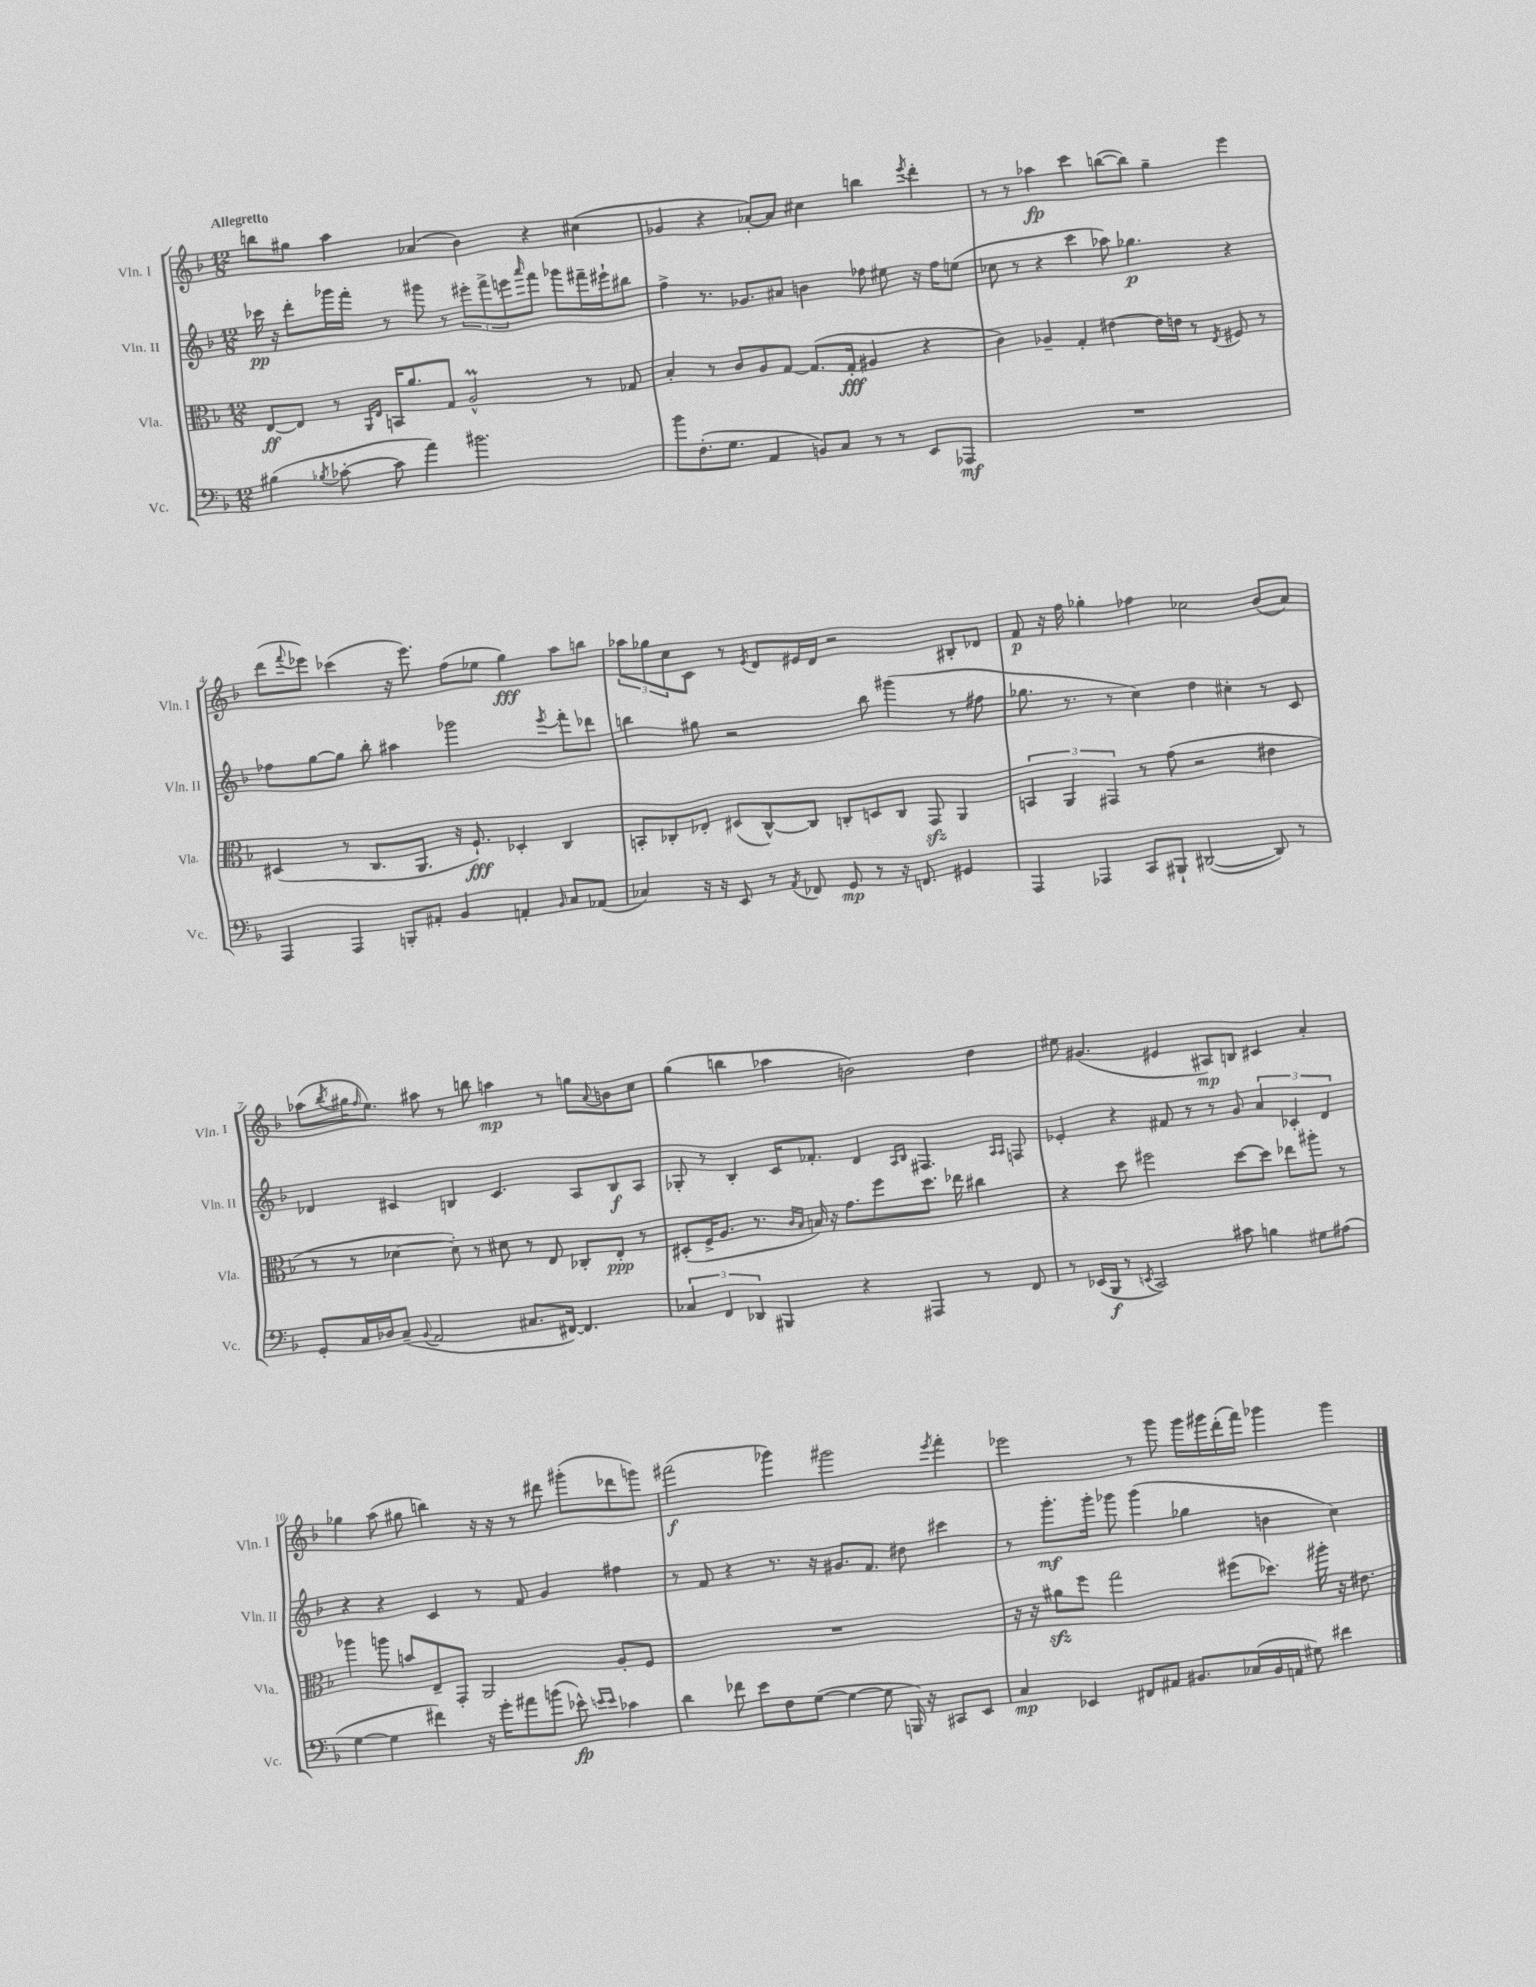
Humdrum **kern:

**kern	**kern	**kern	**kern
*staff4	*staff3	*staff2	*staff1
*clefF4	*clefC3	*clefG2	*clefG2
*k[b-]	*k[b-]	*k[b-]	*k[b-]
*M12/8	*M12/8	*M12/8	*M12/8
(4B#\	[8E/L	16ccc-\	8bb\L
.	.	16r	.
.	8E/]J	8ddd'\L	8gg#\J
8qB-/	.	.	.
[8c-'\	8r	16ggg-\L	4aa\
.	.	16fff'\JJ	.
.	16qqAA/LL	.	.
.	16qqE/JJ	.	.
8c-\]	16BB/LK	8r	.
.	8.a/	.	.
4a\)	.	8ggg#\	(4a-/
.	8G/J	8r	.
2.b#\	2A^^/	12eee#'\L	4b-\)
.	.	12fff^\	.
.	.	12eee\	.
.	.	16qqaaa/	.
.	.	8fff\J	4r
.	.	8ggg-\L	.
.	8r	16fff#~\L	(4cc#\
.	.	16eee#`\J	.
.	8G-/	8bb#\J	.
=	=	=	=
8b-\L	4B-'/	4ff^\	4g-/
(8.F'\	.	.	.
.	8r	8.r	4r
8.G\J	.	.	.
.	8c/L	.	.
.	.	8.g-/L	.
4AA/	8A/	.	[8a-'/L)
.	[8G/J	8a#/J	8a-/]J
8BB/L)	(8.G/]L	4b\	4cc#\
8C/J	.	.	.
.	16G'/Jk	.	.
8r	4A#/	8ff-\	4bb\
8r	.	8ee#\	.
.	.	.	8qeee/
8EE/L	4r	16r	4ddd'\
.	.	16ff-\LK	.
8AAA-/J	.	(8ee\J	.
=	=	=	=
1.r	4c\)	8cc-\	8r
.	.	8r	8r
.	4A-~/	4r	4aa-\
.	4G'/	4ccc\	4ccc\
.	[4e#\	8aa-\)	([8bb\L
.	.	4.gg-\	8bb\]J)
.	16e#\]LL	.	4gg~\
.	16e\JJ	.	.
.	8r	.	.
.	8qE/	.	.
.	8F#/	4r	4eee\
.	8r	.	.
=	=	=	=
4AAA/	(4D#/	8ff-\L	(8ddd\L
.	.	.	8qqfff/
.	.	[8gg\	8eee-\J)
4AAA/	8r	8gg\]J	(4ccc-\
.	8.C/L	8bb-'\	.
8BBB'/L	.	4aa#\	16r
.	8.AA/J	.	8.eee-\)
8AA#'/J	.	.	.
4BB-/	16r	2ggg-\	(8ff\L
.	8.F`/)	.	.
.	.	.	8ee-\J
4AA'/	4D-'/	.	4gg\)
16qqBB-/	.	8qeee/	.
8C/L	4C/	8fff'\L	8aa\L
(8AA-/J	.	8ddd-\J	8bb\J
=	=	=	=
4C-/)	8BB'/L	4bb\	12aa-\L
.	.	.	12gg-\
.	8C-'/	.	.
.	.	.	12cc\
16r	8E-'/J	8gg#\	8c\J
16r	.	.	.
8EE/	(8D#/L	2r	8r
.	.	.	8qe/
8r	[8C-^^/)	.	8d/L
8qAA/	.	.	.
8FF-/	8C-/]J	.	16e#/L
.	.	.	16d/JJ
8GG/	8C'/L	.	2r
8r	8D/	8bb\	.
16r	8C/J	(4ggg#\	.
8.FF/	.	.	.
.	8GG/	.	.
4GG#/	4AA/	8r	8B#'/L
.	.	8ff#\	8d-/J
=	=	=	=
4AAA/	6BB/	8.gg-\	8f/
.	.	.	16r
.	6AA/	.	.
.	.	8.r	16ff\
4AAA-/	.	.	4gg-'\
.	6GG#/	.	.
.	.	8r	.
8CC/L	8r	4cc\)	4ff-\
8BBB#`/J	(8g\	.	.
([2DD#/	2r	4dd\	2cc-\
.	.	4cc#'\	.
8DD#/])	4e#\	8r	(8b-/L
8r	.	8c/	8a/J)
=	=	=	=
8GG'/L	8r	4d-/	(8aa-\L
.	.	.	8qbb-/
16C/L	8r	.	16gg#\K
.	.	.	16qqff/
16D-/J	.	.	8.ee\J)
(8C~/J	[4d-\	4c#/	.
8qqBB-/	.	.	.
2AA/	.	.	8aa#\
.	8d-'\])	4B/	8r
.	8r	.	8bb\
.	8d#\	4.c#/	4aa\
8.C#/L	8r	.	.
.	8E/	.	8r
[16FF#/Jk)	.	.	.
4.FF#/]	8C-'/L	8A/L	8gg\L
.	.	.	8qqa/
.	8E'/J	8B/	8b\
.	8r	8A/J	8cc\J
=	=	=	=
6C-/	(8D#'/L	8G-'/	(4gg\
.	16F^/K	8r	.
6FF/	.	.	.
.	8.A/J	.	.
.	.	4B-'/	4bb\
6DD-/	.	.	.
.	8.r	.	.
4BBB#/	.	16c/LK	4aa-\
.	16qqc/LL	.	.
.	16qqB-/JJ	.	.
.	16B/)	8.f-'/J	.
.	16r	.	.
.	8.g\L	.	.
4r	.	4d/	2b\)
.	8ff\	.	.
.	.	16qqA/LL	.
.	.	16qqB-/JJ	.
4AAA#/	8.dd\J	4.F#/	.
.	16ee-\	.	.
8r	4cc#\	.	4dd\
.	.	16qqA/LL	.
.	.	16qqA/JJ	.
8FF/	.	8F/	.
=	=	=	=
8r	4r	4e-'/	8ee#\
(16EE-/LL	.	.	(4.g#/
16BBB-/JJ	.	.	.
8r	8dd\	4r	.
8qEE/	.	.	.
2CC/)	2ff#\	.	.
.	.	8f#/	4e#/
.	.	8r	.
.	.	8r	8A#/L)
8c#\	[8dd\L	8g/	8B/J
4B\	8dd\]J	6a/	4c#/
.	8ee-\L	.	.
.	.	6c-'/	.
8G#\L	8aa#'\J	.	4a'/
.	.	6d/	.
(8A#\J	8r	.	.
=	=	=	=
[4G\	4aa-\	4r	4gg-\
4G\]	8aa\	4r	(8aa\
.	8b/L	.	8gg#\
4f#\)	8E~/	4c/	4bb\)
.	8GG'/J	.	.
16r	2AA/	8r	16r
16g'\LK	.	.	16r
8a#\	.	8f/	8r
(8b\J	.	4g/	8ddd#\
8e-^^\)	.	.	(8ggg#'\L
16qqe/LL	.	.	.
16qqe/JJ	.	.	.
4c-\	8A'/L	4ff#\	8ddd-\
.	8F/J	.	8ggg\J)
=	=	=	=
4d\	1.r	8r	(2fff#\
.	.	8f/	.
8f-\	.	4r	.
8e\L	.	.	.
8F\	.	8.r	4ggg-\)
([8G\J	.	.	.
.	.	16r	.
4G\_	.	8.g#/L	2ggg#\
.	.	8.f/J	.
8G\]	.	.	.
16BBB/)	.	8dd#\	.
16r	.	.	.
.	.	.	8qeee/
8CC#/L	.	4ccc#\	4fff#'\
8EE/J	.	.	.
=	=	=	=
4C/	16r	8r	2eee-\
.	16r	.	.
.	8a#\L	8.ggg'\L	.
4EE-/	8ff\J	.	.
.	.	16ggg'\Jk	.
.	2gg\	8ggg-\	.
8FF#/L	.	(4ggg-\	8r
8AA#/J	.	.	8ggg\
8.BB#/L	.	4gg-\	16ggg\LL
.	.	.	16ggg#\
.	(8ff#\L	.	(16ddd'\
(16C-/L	.	.	16fff\JJ)
16BB#/	8.dd-\J)	4b\	4ggg-\
16AA/JJ	.	.	.
8G#\)	.	.	.
.	16aa#'\	.	.
4f#\	16r	4cc\)	4ggg-\
.	8.e#\	.	.
==	==	==	==
*-	*-	*-	*-
